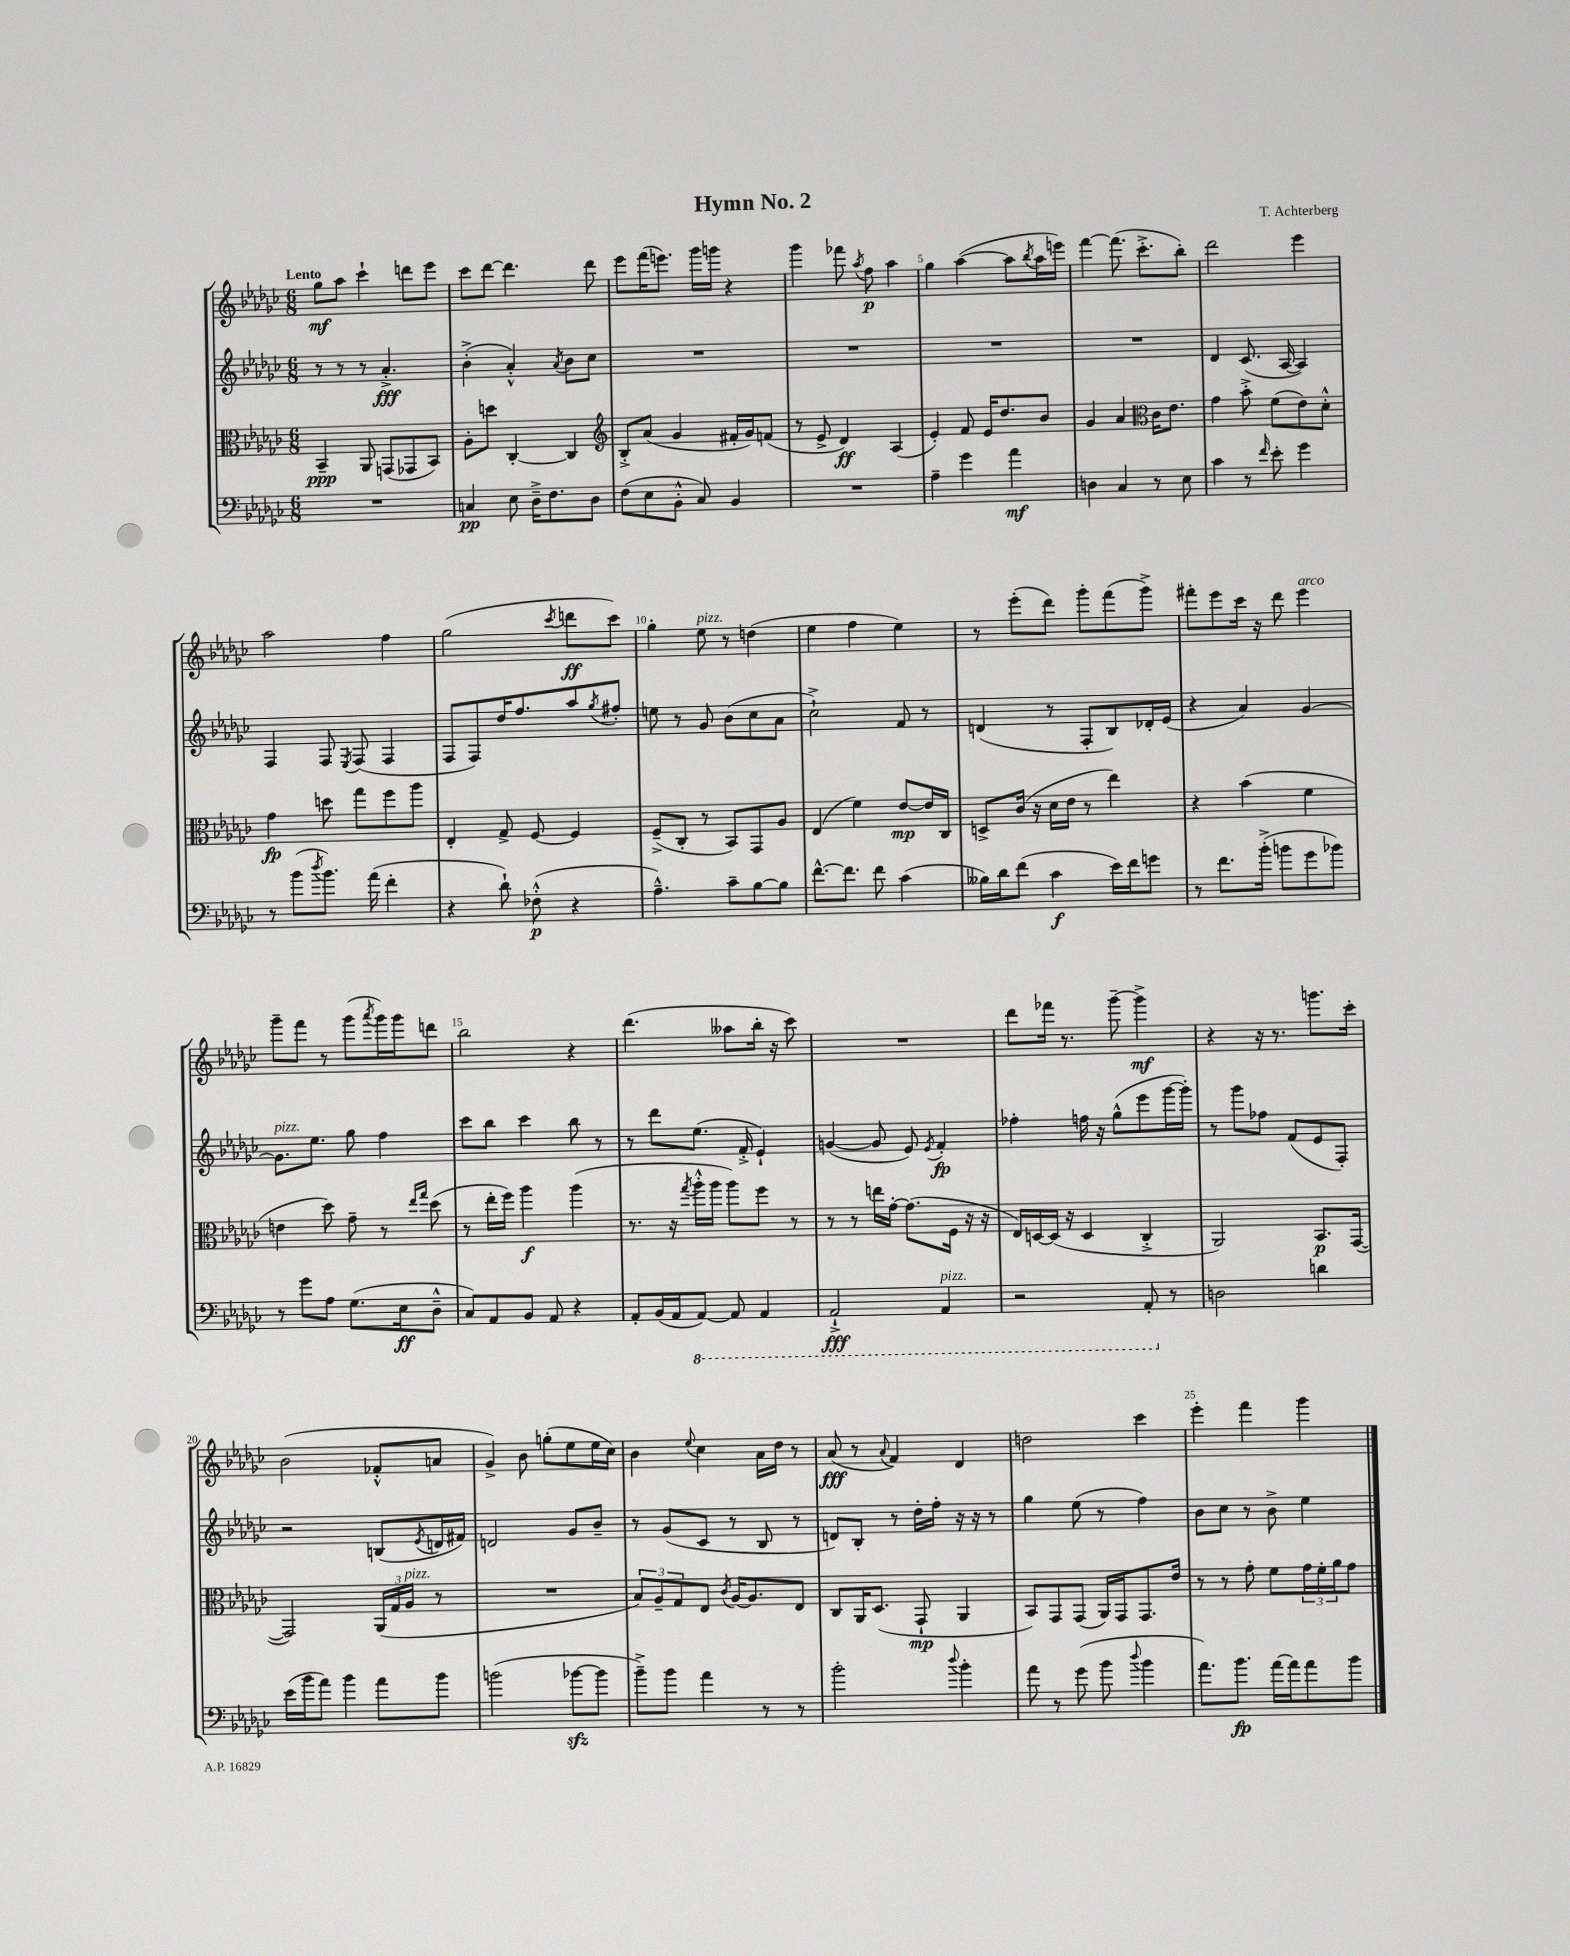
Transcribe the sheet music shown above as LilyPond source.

\header { title = "Hymn No. 2" composer = "T. Achterberg" }
<<
\new StaffGroup <<
\new Staff = "s0" {
    \clef treble \key ges \major \numericTimeSignature \time 6/8 \tempo "Lento"
    ges''8\mf aes''8 ces'''4-! d'''8 ees'''8 |
    ces'''8 des'''8~ des'''4. des'''8 |
    ees'''8 f'''16( e'''8.) ges'''16 g'''16 r4 |
    ges'''4 fes'''8 \acciaccatura { aes''8 } f''8\p aes''4 |
    ges''4 aes''4~( aes''8 \acciaccatura { bes''8 } aes''16 e'''16) |
    f'''4~ f'''8.( ces'''8.-.-> bes''8-.) |
    des'''2 ees'''4 |
    aes''2 f''4 |
    ges''2( \acciaccatura { ces'''8 } d'''8\ff ces'''8) |
    ges''4-. ees''8^\markup { \italic "pizz." } r8 d''4( |
    ees''4 f''4 ees''4) |
    r8 ees'''8-.( des'''8) ges'''8-. f'''8( ges'''8->) |
    fis'''8-. ees'''8 ces'''16 r16 des'''8 ees'''4^\markup { \italic "arco" } |
    ges'''8-- f'''8 r8 ges'''8( \acciaccatura { aes'''8 } ges'''16) ges'''16 d'''8 |
    bes''2 r4 |
    des'''4.( aeses''8 bes''16-. r16 ces'''8) |
    R2. |
    des'''8 fes'''16 r8. ges'''8~-- ges'''4->\mf |
    r4 r16 r8. g'''8. ces'''16-. |
    bes'2( fes'8-.-^ a'8 |
    ges'4->) bes'8 g''8-.( ees''8 ees''16 ces''16) |
    bes'4 \appoggiatura { ees''8 } ces''4 aes'16 des''16 r8 |
    aes'8\fff( r8 \appoggiatura { aes'8 } f'4) des'4 |
    d''2 ces'''4 |
    ees'''4-. f'''4 ges'''4 \bar "|." |
}
\new Staff = "s1" {
    \clef treble \key ges \major \numericTimeSignature \time 6/8
    r8 r8 r8 aes'4.-.->\fff |
    bes'4-.->( aes'4-.-^) \acciaccatura { aes'8 } bes'8 ces''8 |
    R2. |
    R2. |
    R2. |
    R2. |
    des'4 ces'8.( aes16~ aes4) |
    f4 f8 \acciaccatura { ees8 } f8( f4 |
    f8 f8) des''16 f''8. aes''8 \acciaccatura { ges''8 } fis''8-. |
    e''8 r8 ges'8 bes'8( ces''8 aes'8 |
    ces''2-!->) f'8 r8 |
    d'4( r8 f8-. bes8) des'16-. ees'16( |
    r4 aes'4) ges'4~ |
    ges'8.^\markup { \italic "pizz." } ees''8. ges''8 f''4 |
    ces'''8 bes''8 ces'''4 bes''8 r8 |
    r8 des'''8 ees''8.( f'16-.-> ees'4-!) |
    g'4~( g'8 ees'8) \acciaccatura { ees'8 } f'4-.\fp |
    fes''4-. f''16 r16 ges''8-^( ees'''8 ges'''16~ ges'''16-.) |
    r8 ges'''8 fes''8 f'8( ees'8 f8-.) |
    r2 b8( \acciaccatura { ees'8 } d'16 fis'16) |
    d'2 ges'8 bes'8-- |
    r8 ges'8( ces'8 r8 bes8 r8 |
    d'8) bes8-. r8 des''16-. f''16-. r16 r16 r8 |
    ges''4 ees''8( r8 f''4) |
    bes'8 ces''8 r8 bes'8-> ees''4 \bar "|." |
}
\new Staff = "s2" {
    \clef alto \key ges \major \numericTimeSignature \time 6/8
    bes,4--\ppp aes,8 g,8( ges,8 bes,8) |
    aes8-. d''8 ces4~-. ces4 |
    \clef treble bes8-.-> aes'8( ges'4 fis'16-. ges'16) f'8( |
    r8 ees'8-> des'4\ff) aes4( |
    ees'4-.) f'8 ees'16 des''8. bes'8 |
    ges'4 aes'4 \clef alto ces'16 ees'8. |
    ges'4 bes'8-.-> f'8( ees'8) des'8-.-^ |
    ges'4\fp d''8 ges''8 f''8 aes''8 |
    ees4-. ges8-> f8~ f4 |
    f8--->( ces8-. r8 bes,8) ges,8 aes8 |
    ees4( f'4) ees'8~\mp ees'16 ces16 |
    d8-> ces'16( r16 des'16 ees'16 r8 ees''4) |
    r4 bes'4( f'4 |
    e'4 des''8) ges'8-- r8 \grace { ees''16 ges''16 } des''8( |
    r8 ees''16-. f''16) aes''4\f aes''4( |
    r8. r16 \acciaccatura { ges''8 } aes''16-.-^ aes''16 aes''8) f''8 r8 |
    r8 r8 e''16 ges'16~-. ges'8.( f16 r16 r16 |
    ees16) d16~ d16( r16 d4 ces4-.-> |
    aes,2) bes,8.\p ges,16~( |
    ges,2) \tuplet 3/2 { aes,16( ges16 aes16^\markup { \italic "pizz." } } r8 |
    R2. |
    \tuplet 3/2 { bes8) aes8-- ges8 } ees8 \acciaccatura { ces'8 } aes16~ aes8. ees8 |
    ces8 aes,16 des8.( ges,8-!\mp aes,4 |
    bes,8) ges,8 ges,8( aes,16) ges,16 ges,8. ees'16 |
    r8 r8 ges'8-. f'8 \tuplet 3/2 { ges'16 f'16-. aes'16 } ges'8 \bar "|." |
}
\new Staff = "s3" {
    \clef bass \key ges \major \numericTimeSignature \time 6/8
    R2. |
    c4\pp ees8 des16---> f8. des8 |
    f8( ees8 bes,8-.-^ ces8) bes,4 |
    R2. |
    aes4-- ges'4 aes'4\mf |
    d4 ces4 r8 ees8 |
    ces'4 r8 \grace { f'16 } ees'8-. ges'4 |
    r8 bes'8( \acciaccatura { des''8 } bes'8.) aes'16( f'4-. |
    r4 des'8-!) fes8-.-^\p( r4 |
    aes4.---^) ces'8-- bes8~ bes8 |
    f'8.~-^ f'8. f'8 ces'4( |
    beses16) des'16 f'8( ces'4\f ees'16) f'16 g'8 |
    r8 f'8. bes'16-.->( b'8 ges'8 bes'8) |
    r8 ges'8 aes8 ges8.( ees16\ff des8---^ |
    ces8) aes,8 bes,8 aes,8 r4 |
    aes,8-. bes,16( aes,16 \ottava #-1 aes,,8~) aes,,8 aes,,4 |
    aes,,2-!->\fff aes,,4^\markup { \italic "pizz." } |
    r2 aes,,8-. \ottava #0 r8 |
    d2 d'4 |
    ees'16( bes'16 aes'8) bes'4 aes'8 bes'8 |
    b'2( bes'8~\sfz bes'8 |
    bes'8--->) bes'8 aes'4 r8 r8 |
    bes'2-. \appoggiatura { des''8 } bes'4-. |
    aes'8 r8 ges'8( bes'8 \appoggiatura { des''8 } bes'4 |
    aes'8.) bes'8.\fp aes'16~ aes'16 aes'8 bes'8 \bar "|." |
}
>>
>>
\layout { \context { \Score \override BarNumber.break-visibility = ##(#f #t #t) barNumberVisibility = #(every-nth-bar-number-visible 5) } }
